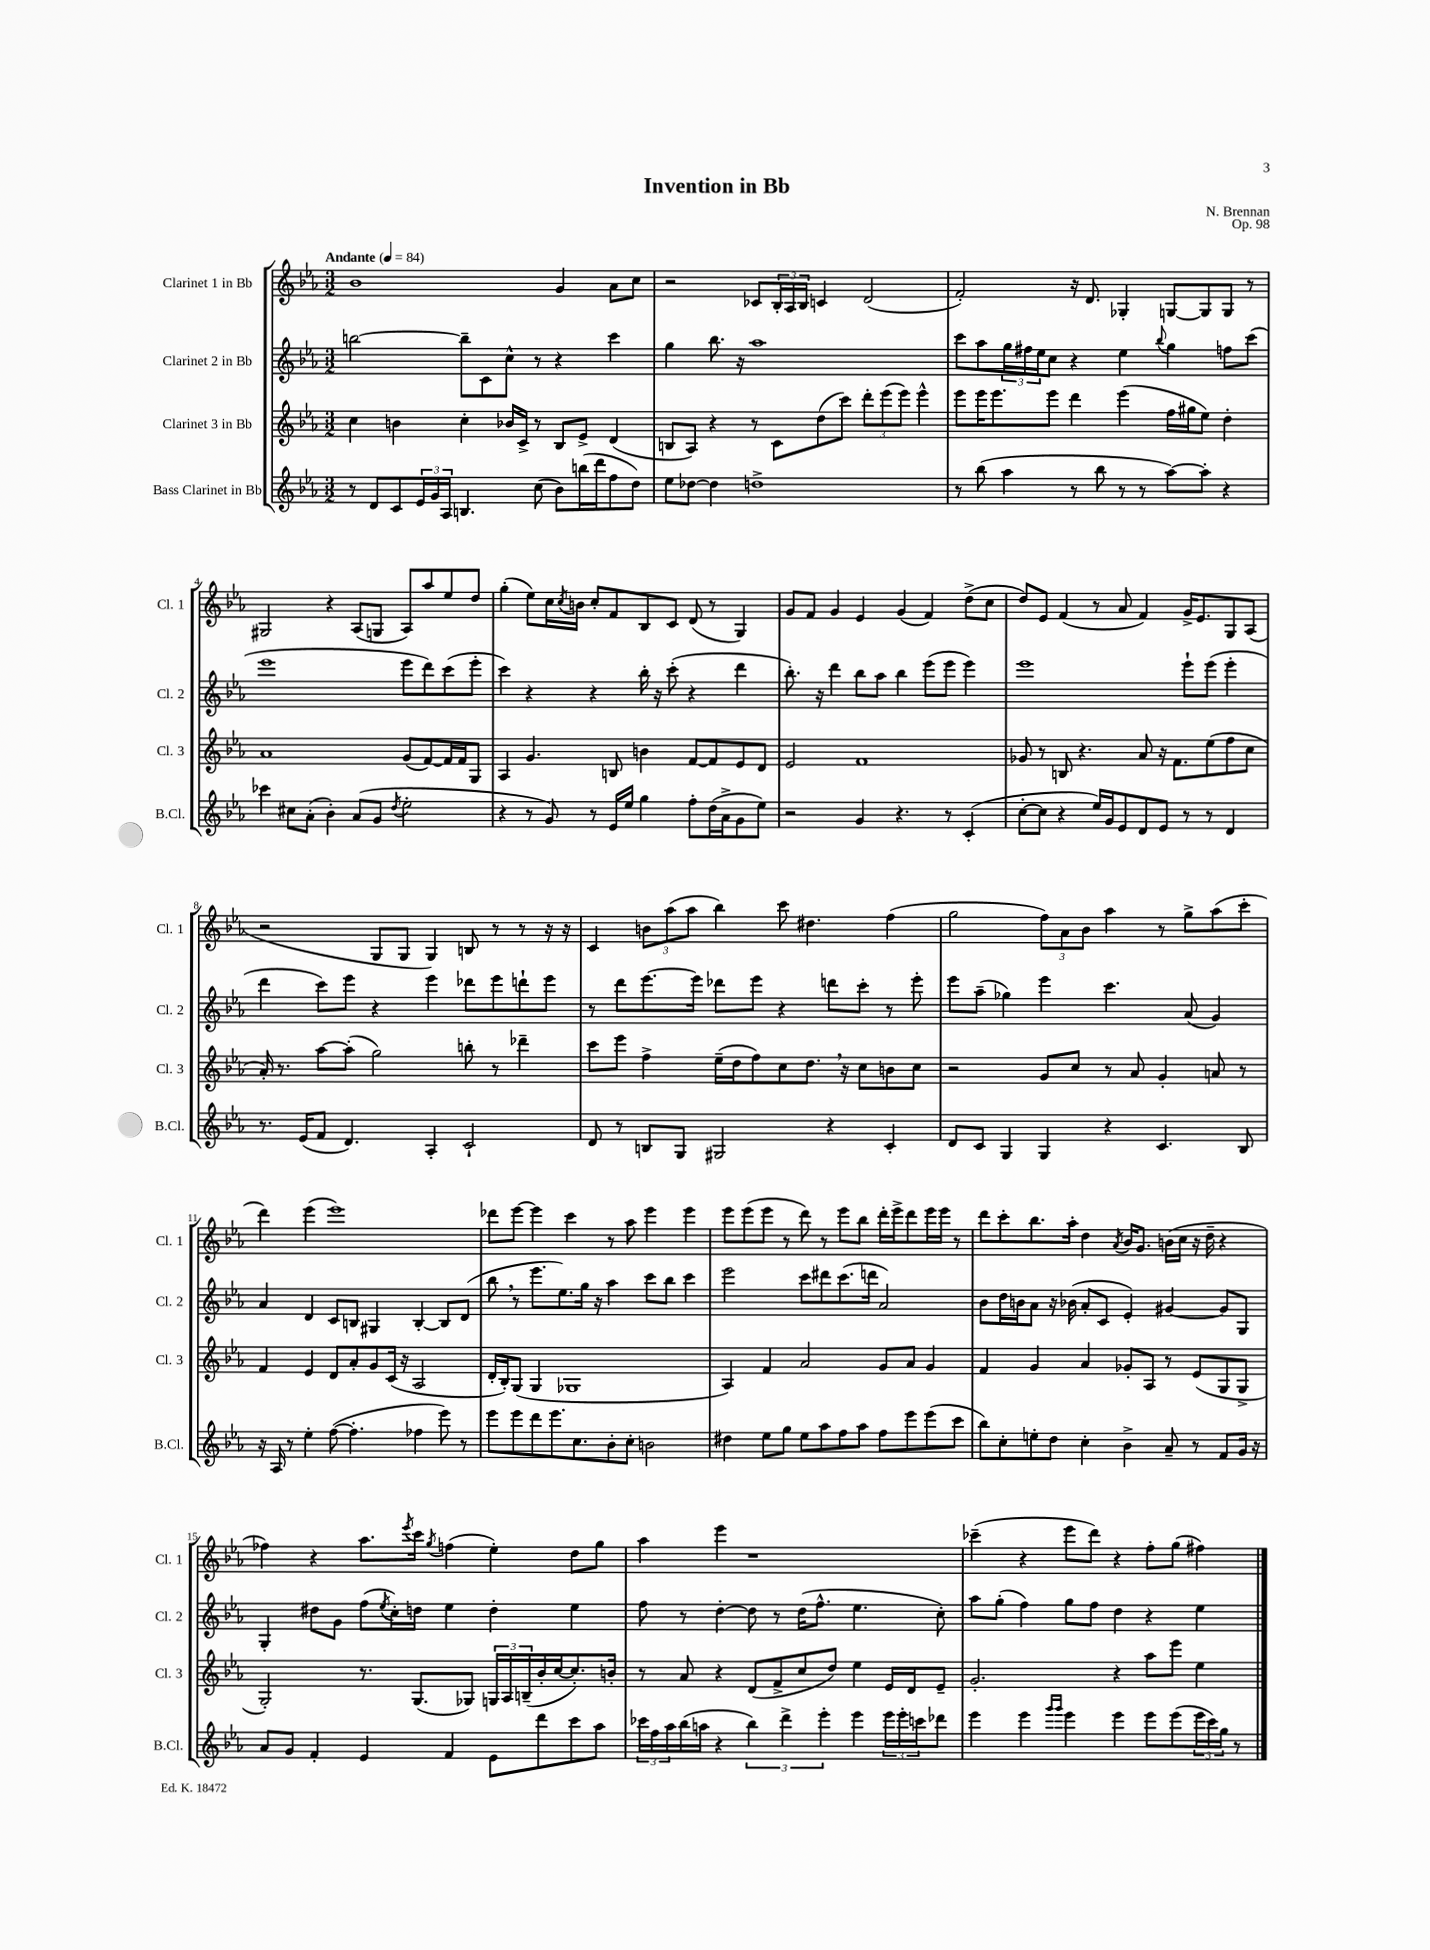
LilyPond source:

\header { title = "Invention in Bb" composer = "N. Brennan" opus = "Op. 98" }
<<
\new StaffGroup <<
\new Staff = "s0" \with { instrumentName = "Clarinet 1 in Bb" shortInstrumentName = "Cl. 1" } {
    \clef treble \key ees \major \numericTimeSignature \time 3/2 \tempo "Andante" 4 = 84
    bes'1 g'4 aes'8 c''8 |
    r2 ces'8 \tuplet 3/2 { bes16-. aes16 bes16 } c'4 d'2( |
    f'2-.) r16 d'8. ges4-. g8~ g8 g8 r8 |
    gis2 r4 aes8( g8 aes8) aes''8 ees''8 d''8 |
    g''4-.( ees''8) c''16 \acciaccatura { c''8 } b'16 c''8-. f'8 bes8 c'8 d'8( r8 g4) |
    g'8 f'8 g'4 ees'4 g'4( f'4) d''8->( c''8 |
    d''8) ees'8 f'4( r8 aes'8 f'4) g'16-> ees'8. g8 aes8( |
    r2 g8 g8 g4) b8 r8 r8 r16 r16 |
    c'4 \tuplet 3/2 { b'8 aes''8( aes''8 } bes''4) c'''8 dis''4. f''4( |
    g''2 \tuplet 3/2 { f''8) aes'8 bes'8 } aes''4 r8 g''8-> aes''8( c'''8-. |
    d'''4) ees'''4( ees'''1) |
    des'''8 ees'''8~ ees'''4 c'''4 r8 aes''8 ees'''4 ees'''4 |
    ees'''8 ees'''8( ees'''8 r8 d'''8) r8 ees'''8 bes''8 d'''16-. ees'''16-> d'''8 ees'''16 ees'''16 r8 |
    d'''8 c'''8-. bes''8. aes''16-. d''4 \acciaccatura { aes'8 } bes'16 g'8. b'16( c''16 r16 d''16-- r4 |
    fes''4) r4 aes''8. \acciaccatura { ees'''8 } c'''16 \acciaccatura { g''8 } f''4( ees''4-.) d''8 g''8 |
    aes''4 ees'''4 r1 |
    ces'''4--( r4 ees'''8 d'''8) r4 f''8-. g''8( fis''4) \bar "|." |
}
\new Staff = "s1" \with { instrumentName = "Clarinet 2 in Bb" shortInstrumentName = "Cl. 2" } {
    \clef treble \key ees \major \numericTimeSignature \time 3/2
    b''2~ b''8-- c'8 c''8-^ r8 r4 c'''4 |
    g''4 bes''8. r16 aes''1 |
    c'''8 aes''8 \tuplet 3/2 { g''16 fis''16 ees''16 } c''8 r4 ees''4 \appoggiatura { bes''8 } g''4 f''8 c'''8( |
    ees'''1 ees'''8 d'''8) c'''8( ees'''8-. |
    c'''4) r4 r4 bes''16-. r16 c'''8-.( r4 d'''4 |
    bes''8.-.) r16 d'''4 bes''8 aes''8 bes''4 ees'''8( ees'''8 ees'''4) |
    ees'''1 ees'''8-! ees'''8( ees'''4-. |
    d'''4 c'''8) ees'''8 r4 ees'''4 des'''8 ees'''8 d'''8-! ees'''8 |
    r8 d'''8 ees'''8.~ ees'''16 des'''8 ees'''8 r4 d'''8 c'''8-. r8 ees'''8-. |
    ees'''8 aes''8--( ges''4) ees'''4 c'''4. aes'8( g'4) |
    aes'4 d'4 c'8 b8 gis4 b4~-. b8 d'8( |
    bes''8 \breathe r8 ees'''8. ees''8.) g''16 r16 aes''4 c'''8 bes''8 c'''4 |
    ees'''2 c'''8 dis'''8 c'''8.( d'''16 aes'2) |
    bes'8 d''16 b'16 aes'8 r16 bes'16( aes'8-. c'8 ees'4-.) gis'4~ gis'8 g8 |
    g4-. dis''8 g'8 f''8( \acciaccatura { ees''8 } c''16-.) d''16 ees''4 d''4-. ees''4 |
    f''8 r8 d''4~-. d''8 r8 d''16( f''8.-^ ees''4. c''8-.) |
    aes''8 g''8-.( f''4) g''8 f''8 d''4 r4 ees''4 \bar "|." |
}
\new Staff = "s2" \with { instrumentName = "Clarinet 3 in Bb" shortInstrumentName = "Cl. 3" } {
    \clef treble \key ees \major \numericTimeSignature \time 3/2
    c''4 b'4 c''4-. bes'16 c'16-> r8 bes8 ees'8-> d'4( |
    b8 aes8) r4 r8 c'8 d''8( c'''8) \tuplet 3/2 { d'''8-. ees'''8( ees'''8) } ees'''4-^ |
    ees'''8 ees'''16 ees'''8. ees'''8 d'''4 ees'''4( f''16 gis''16 ees''8) d''4-. |
    aes'1 g'8( f'8~) f'16 f'16 g8 |
    aes4 g'4. b8 b'4 f'8~ f'8 ees'8 d'8 |
    ees'2 f'1 |
    ges'8 r8 b8 r4. aes'8 r16 f'8. ees''8( f''8 c''8 |
    aes'16-.) r8. aes''8~ aes''8-.( g''2) b''8-. r8 des'''4-- |
    c'''8 ees'''8 f''4-> ees''16--( d''16 f''8) c''8 d''8. \breathe r16 c''8 b'8 c''8 |
    r2 g'8 c''8 r8 aes'8 g'4-. a'8 r8 |
    f'4 ees'4 d'8 aes'8-. g'8 c'16( r16 aes2 |
    d'16-. bes16-.) g8( g4 ges1 |
    aes4) f'4 aes'2 g'8 aes'8 g'4 |
    f'4 g'4 aes'4 ges'8-. aes8 r8 ees'8( g8 g8-> |
    g2-.) r8. g8.( ges8) \tuplet 3/2 { g16 aes16 b16--( } bes'16-. c''16~ c''8.-.) b'16-. |
    r8 aes'8 r4 d'8( f'8-> c''8 d''8) ees''4 ees'16 d'16 ees'8-- |
    g'2.-. r4 aes''8 ees'''8 ees''4 \bar "|." |
}
\new Staff = "s3" \with { instrumentName = "Bass Clarinet in Bb" shortInstrumentName = "B.Cl." } {
    \clef treble \key ees \major \numericTimeSignature \time 3/2
    r8 d'8 c'8 \tuplet 3/2 { ees'16 g'16 aes16 } b4. c''8( bes'8) b''16( d'''16 f''8 d''8) |
    ees''8 des''8~ des''4 d''1-> |
    r8 bes''8( aes''4 r8 bes''8 r8 r8 aes''8~) aes''8-. r4 |
    ces'''4 cis''8 aes'8-.( bes'4-.) aes'8( g'8 \acciaccatura { d''8 } ees''2-. |
    r4 r8 g'8) r8 ees'16 ees''16 g''4 f''8-. d''16( aes'16-> g'8 ees''8) |
    r2 g'4 r4. r8 c'4-.( |
    c''8~-. c''8 r4 ees''16) g'16 ees'8 d'8 ees'8 r8 r8 d'4 |
    r8. ees'16( f'8 d'4.) aes4-. c'2-! |
    d'8 r8 b8 g8 gis2 r4 c'4-. |
    d'8 c'8 g4 g4 r4 c'4. bes8 |
    r16 aes16 r8 ees''4-. f''8~( f''4.-. fes''4 ees'''8) r8 |
    ees'''8 ees'''8 d'''8 ees'''8. c''8. bes'8-. c''8-. b'2 |
    dis''4 ees''8 g''8 ees''8 aes''8 f''8 aes''8 f''8 ees'''8 ees'''8( c'''8 |
    bes''8) c''8-. e''8-. d''8 c''4-. bes'4-> aes'8-- r8 f'8 g'16 r16 |
    aes'8 g'8 f'4-. ees'4 f'4 ees'8 d'''8 c'''8 aes''8 |
    \tuplet 3/2 { ces'''16 f''16 aes''16 } bes''16( a''16 r4 \tuplet 3/2 { bes''4) d'''4-> ees'''4-. } ees'''4 \tuplet 3/2 { ees'''16 ees'''16-. c'''16 } des'''8 |
    ees'''4 ees'''4 \grace { g'''16 g'''16 } ees'''4 ees'''4 ees'''8 ees'''8( \tuplet 3/2 { ees'''16 c'''16) g''16 } r8 \bar "|." |
}
>>
>>
